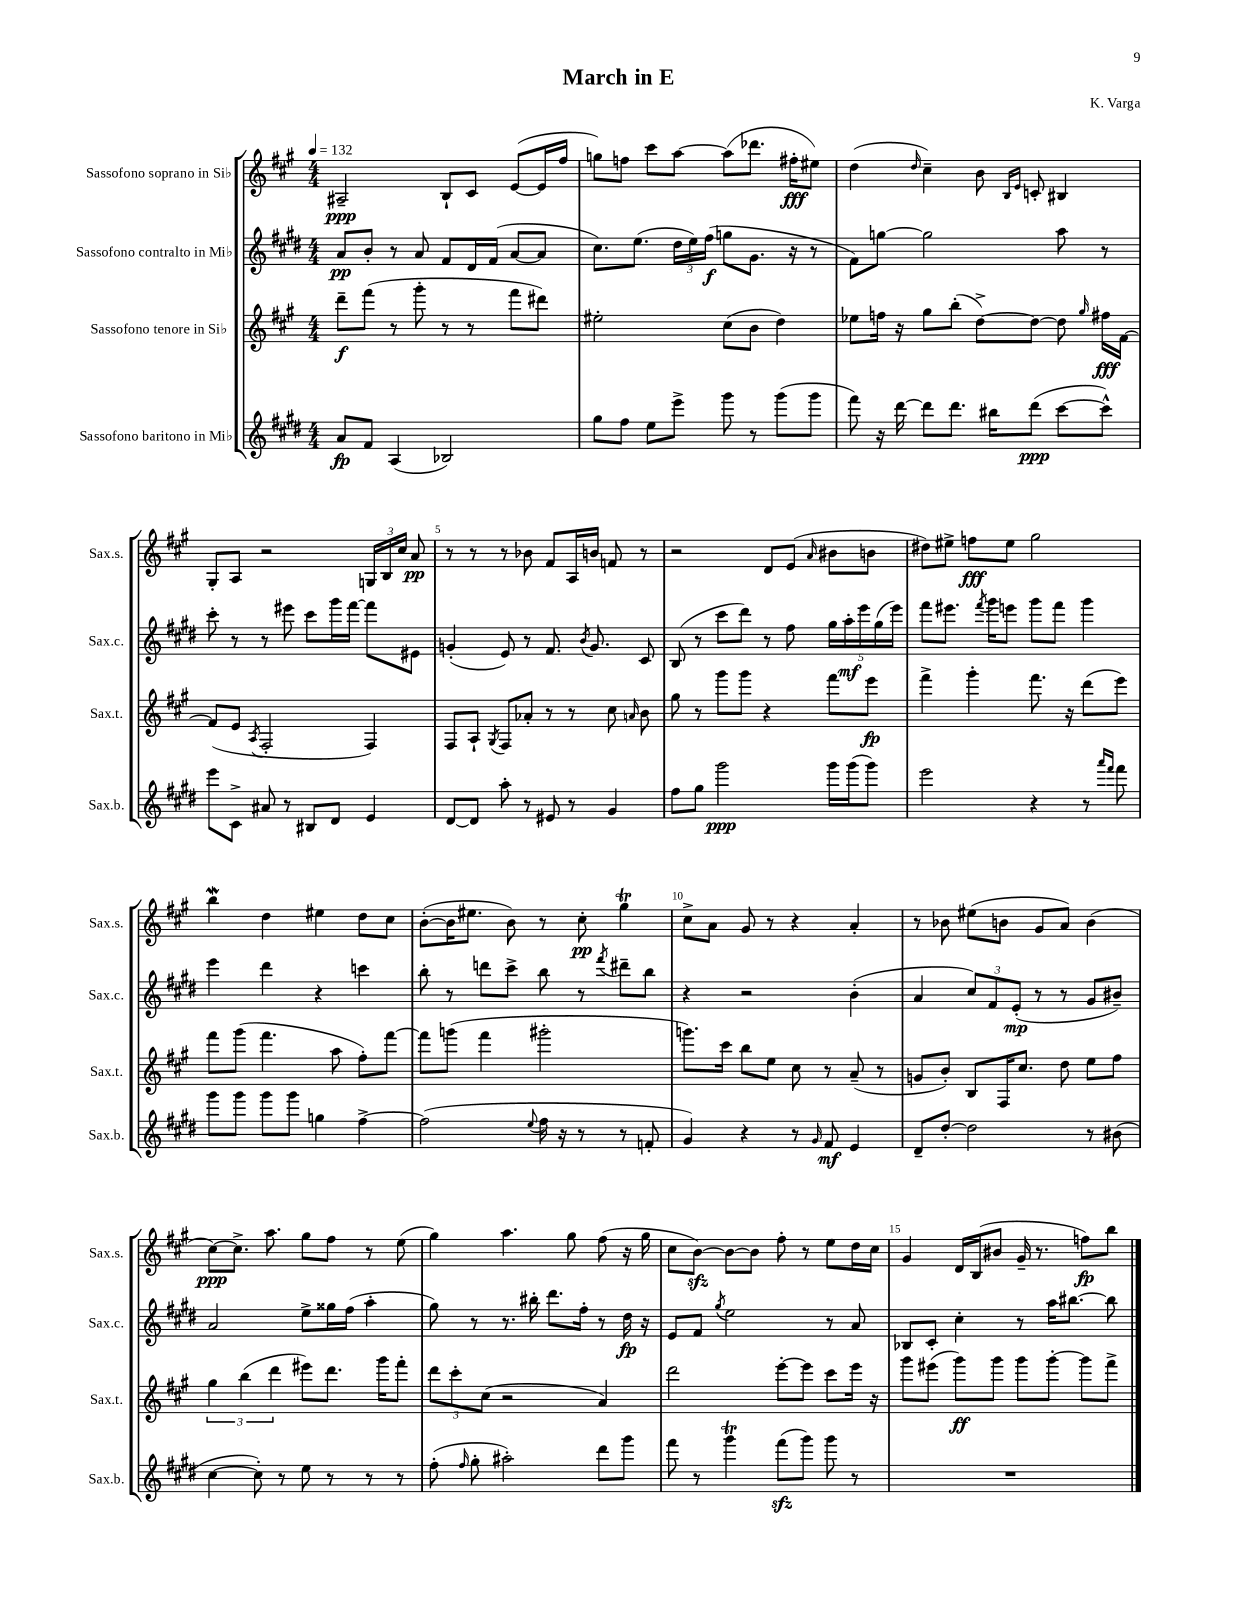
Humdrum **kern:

**kern	**kern	**kern	**kern
*staff4	*staff3	*staff2	*staff1
*clefG2	*clefG2	*clefG2	*clefG2
*k[f#c#g#d#]	*k[f#c#g#]	*k[f#c#g#d#]	*k[f#c#g#]
*M4/4	*M4/4	*M4/4	*M4/4
*MM132	*MM132	*MM132	*MM132
8a	8ddd~	8a	2A#~
8f#	(8fff#	8b'	.
(4A	8r	8r	.
.	8ggg#'	8a	.
2B-)	8r	8f#	8B`
.	8r	16d#	8c#
.	.	(16f#	.
.	8fff#	[8a	([8e
.	8ddd#)	8a]	16e]
.	.	.	16ff#
=	=	=	=
8gg#	2ee#'	8.cc#)	8gg)
8ff#	.	.	8ff
.	.	(8.ee	.
8ee	.	.	8ccc#
8eee^	.	24dd#	[8aa
.	.	24ee)	.
.	.	(24ff#	.
8ggg#	(8cc#	8gg	(8aa]
8r	8b	8.g#	8.ddd-
(8ggg#	4dd)	.	.
.	.	16r	16ff#'
8ggg#	.	8r	8ee#)
=	=	=	=
8fff#)	8ee-	8f#)	(4dd
16r	16ff	[8gg	.
[16ddd#	16r	.	.
.	.	.	16qqdd
8ddd#]	8gg#	2gg]	4cc#~)
8.ddd#	(8bb'	.	.
.	[8dd^)	.	8b
16bb#	.	.	.
.	.	.	16qqB
.	.	.	16qqe
(8ddd#	8dd_	.	8c'
[8ccc#	8dd]	8aa	4B#
.	16qqgg#	.	.
8ccc#^^])	16ff#	8r	.
.	[16f#	.	.
=	=	=	=
8eee	(8f#]	8ccc#'	8G#'
8c#^	8e	8r	8A
.	8qA	.	.
8a#	2F#'	8r	2r
8r	.	8eee#	.
8B#	.	8ccc#	.
8d#	.	16ggg#	.
.	.	[16fff#	.
4e	4F#)	8fff#]	24G
.	.	.	24B
.	.	.	24cc#
.	.	8e#	8a
=	=	=	=
[8d#	8F#	(4g'	8r
8d#]	8A`	.	8r
.	8qG#	.	.
8aa'	8F#	8e)	8r
8r	8a-'	8r	8b-
8e#	8r	8.f#	8f#
8r	8r	.	16A
.	.	8qb	.
.	.	8.g	16b
4g#	8cc#	.	8f
.	16qqa	.	.
.	8b	8c#	8r
=	=	=	=
8ff#	8gg#	(8B	2r
8gg#	8r	8r	.
2ggg#	8ggg#	8ccc#	.
.	8ggg#	8ddd#)	.
.	4r	8r	8d
.	.	8ff#	(8e
.	.	.	16qqa
16ggg#	8fff#	20gg#	8b#
.	.	20aa'	.
(16ggg#	.	.	.
.	.	20eee	.
8ggg#)	8eee	.	8b
.	.	(20gg#	.
.	.	20eee)	.
=	=	=	=
2eee	4fff#^	8fff#	8dd#)
.	.	8.eee#	8ee#^
.	4ggg#'	.	8ff
.	.	8qfff#	.
.	.	16ggg#	.
.	.	8eee	8ee#
4r	8.fff#	8ggg#	2gg#
.	.	8fff#	.
.	16r	.	.
8r	(8ddd	4ggg#	.
16qqaaa	.	.	.
16qqfff#	.	.	.
8fff#	8eee)	.	.
=	=	=	=
8ggg#	8fff#	4eee	4bb
8ggg#	(8ggg#	.	.
8ggg#	4.fff#	4ddd#	4dd
8ggg#	.	.	.
4gg	.	4r	4ee#
.	8aa	.	.
[4ff#^	8ff#')	4ccc	8dd
.	[8fff#	.	8cc#
=	=	=	=
(2ff#]	8fff#]	8bb'	([8b'
.	(8ggg	8r	16b]
.	.	.	8.ee#
.	4fff#	8ddd	.
.	.	8ccc#^	8b)
8qqee	.	.	.
16ff#	2ggg#'	8bb	8r
16r	.	.	.
8r	.	8r	8cc#'
.	.	8qfff#	.
8r	.	8ddd#~	4gg#
8f'	.	8bb	.
=	=	=	=
4g#)	8.ggg)	4r	8cc#^
.	.	.	8a
.	16ccc#	.	.
4r	8bb	2r	8g#
.	8ee	.	8r
8r	8cc#	.	4r
16qqg#	.	.	.
8f#	8r	.	.
4e	(8a~	(4b'	4a'
.	8r	.	.
=	=	=	=
8d#~	8g	4a	8r
[8dd#'	8b')	.	8b-
2dd#]	8B	12cc#)	(8ee#
.	.	12f#	.
.	16F#	.	8b
.	.	(12e'	.
.	8.cc#	.	.
.	.	8r	8g#
.	8dd	8r	8a)
8r	8ee	8g#	(4b
(8b#	8ff#	8b#~)	.
=	=	=	=
[4cc#	6gg#	2a	[8cc#)
.	.	.	8.cc#^]
.	(6bb	.	.
8cc#'])	.	.	.
.	.	.	8.aa
.	6ddd	.	.
8r	.	.	.
8ee	8eee#)	8ee^	8gg#
8r	8.ddd	16gg##	8ff#
.	.	(16ff#	.
8r	.	4aa'	8r
.	16ggg#	.	.
8r	8fff#'	.	(8ee
=	=	=	=
(8ff#'	12ddd	8gg#)	4gg#)
.	12ccc#'	.	.
16qqff#	.	.	.
8gg#'	.	8r	.
.	(12cc#	.	.
2aa#')	2r	8.r	4.aa
.	.	16bb#'	.
.	.	8.ddd#	.
.	.	.	8gg#
.	.	16ff#'	.
8ddd#	4a)	8r	(8ff#
8ggg#	.	16dd#	16r
.	.	16r	16gg#
=	=	=	=
8fff#	2ddd	8e	8cc#
8r	.	8f#	[8b)
.	.	8qgg#	.
4ggg#	.	2ee	8b_
.	.	.	8b]
(8fff#	[8eee'	.	8ff#'
8ggg#)	8eee]	.	8r
8ggg#	8ccc#	8r	8ee
8r	16eee	8a	16dd
.	16r	.	16cc#
=	=	=	=
1r	8ggg#	8B-	4g#
.	(8eee#	8c#'	.
.	8ggg#)	4cc#'	16d
.	.	.	(16B
.	8ggg#	.	8b#
.	8ggg#	8r	16g#~
.	.	.	8.r
.	[8ggg#'	16aa	.
.	.	[8.bb#	.
.	8ggg#]	.	8ff)
.	8fff#^	8bb#]	8bb
==	==	==	==
*-	*-	*-	*-
